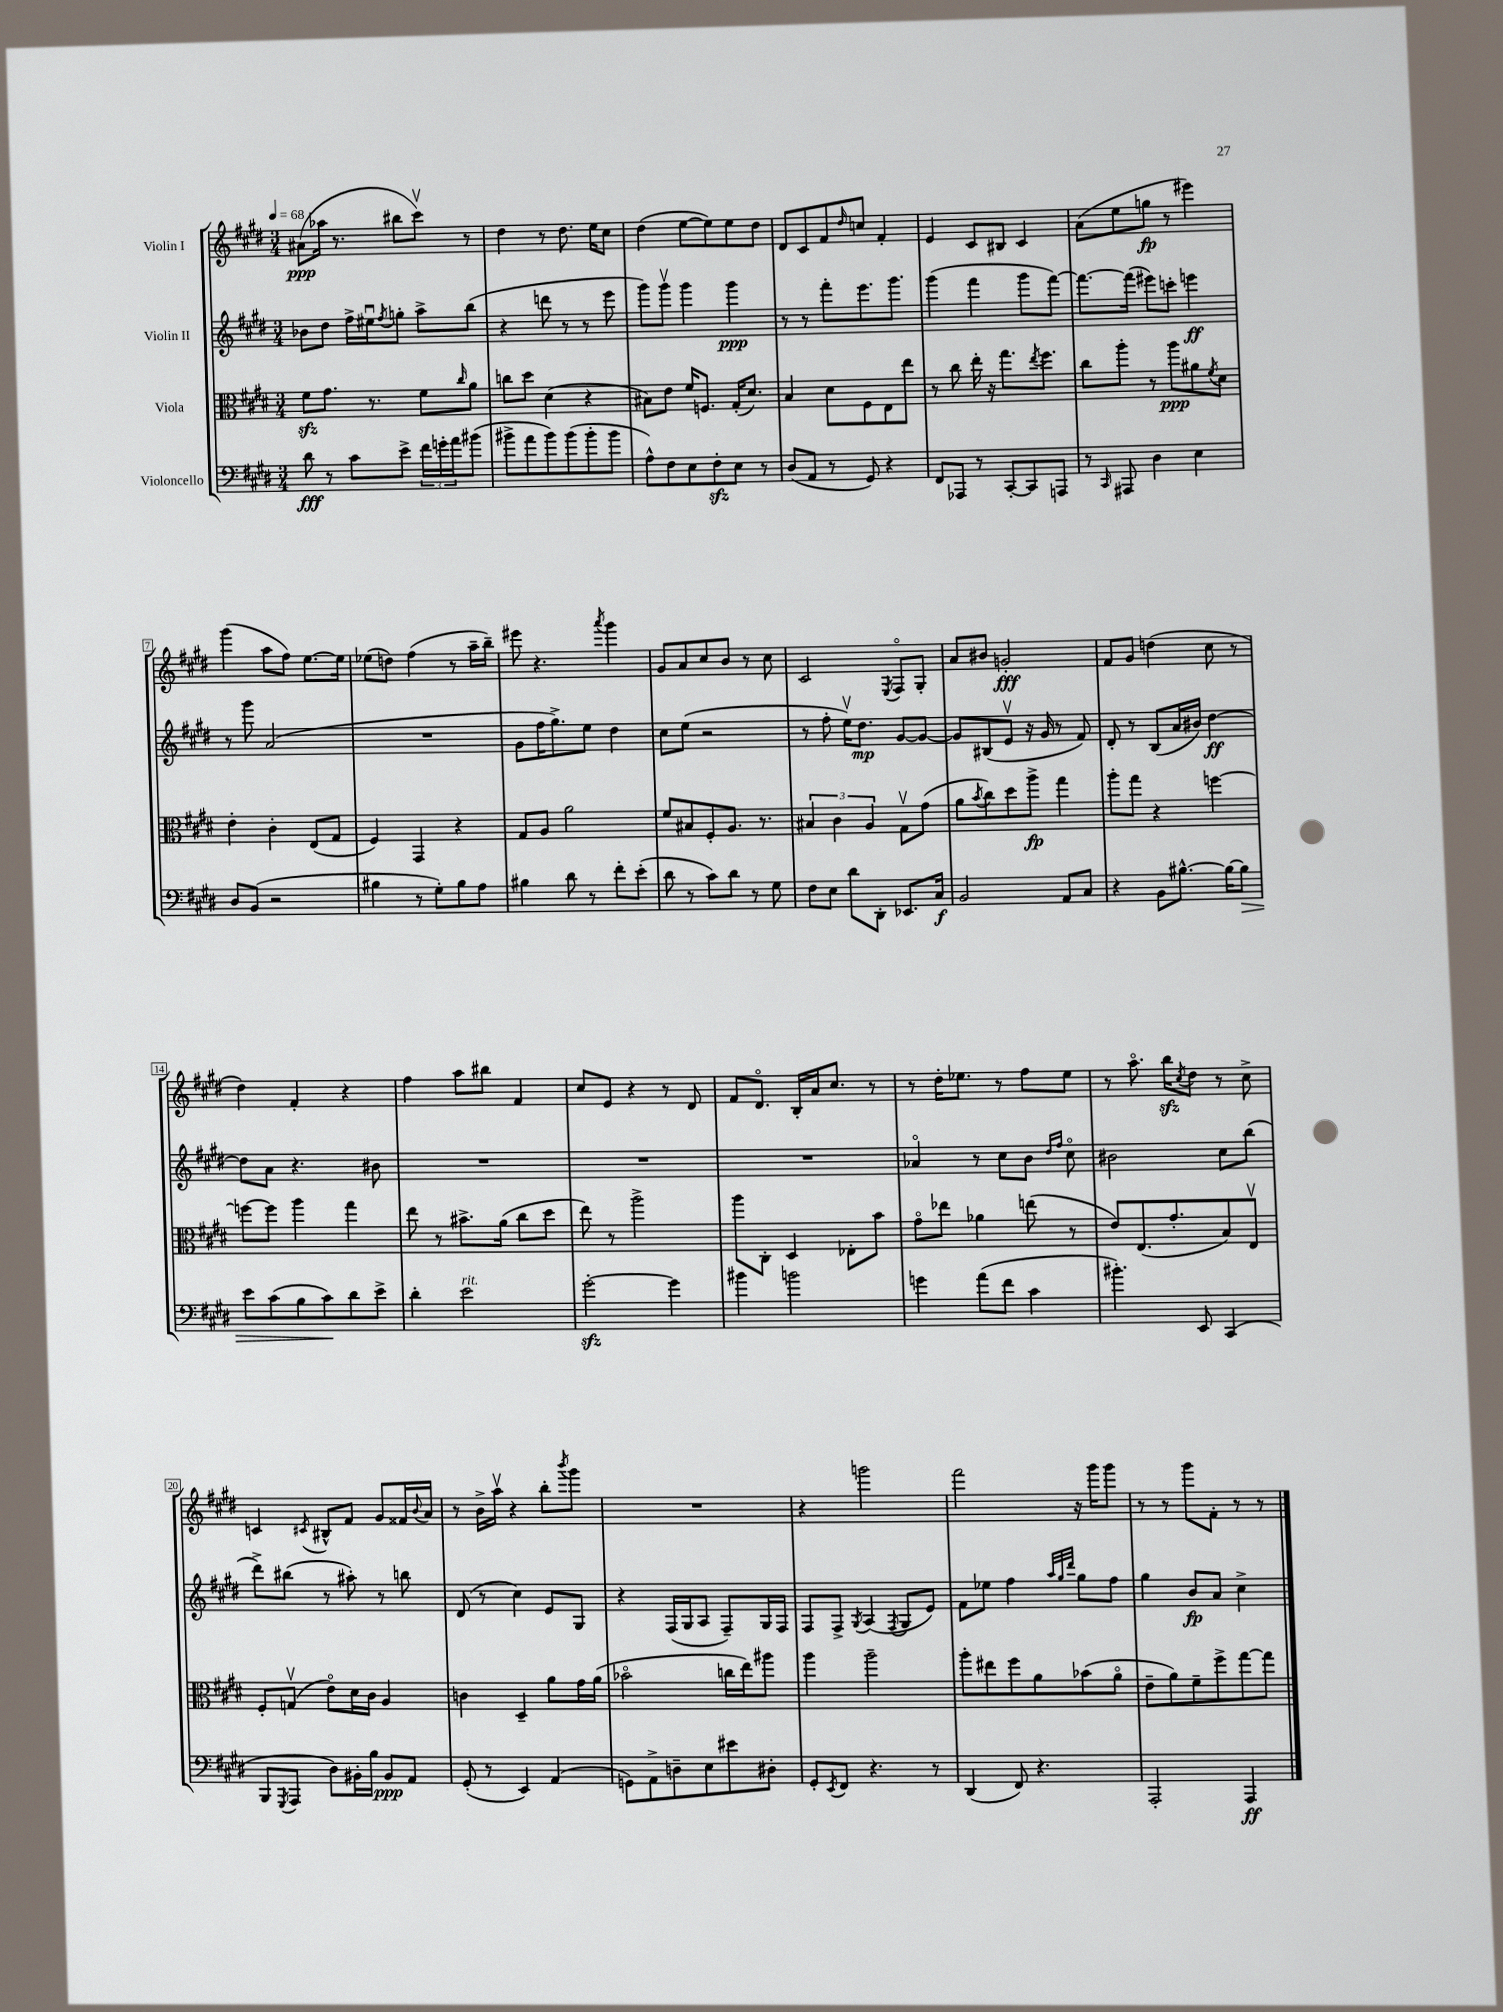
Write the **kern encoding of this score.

**kern	**kern	**kern	**kern
*staff4	*staff3	*staff2	*staff1
*clefF4	*clefC3	*clefG2	*clefG2
*k[f#c#g#d#]	*k[f#c#g#d#]	*k[f#c#g#d#]	*k[f#c#g#d#]
*M3/4	*M3/4	*M3/4	*M3/4
*MM68	*MM68	*MM68	*MM68
8d#	8f#	8b-	(8a#
8r	8.g#	8dd#	16aa-
.	.	.	8.r
8c#	.	16ff#^	.
.	8.r	16ee#u	.
.	.	8qff#	.
8e^	.	8gg'	8bb#
24f#	8f#	8aa^	8ccc#v)
24g'	.	.	.
24a	.	.	.
.	16qqcc#	.	.
(8b#	8a	(8bb	8r
=	=	=	=
8b#^	8cc	4r	4dd#
8a	8dd#	.	.
8b#)	(4d#	8ddd	8r
(8b#	.	8r	8.dd#
8b#'	4r	8r	.
.	.	.	16ee
8b#	.	8eee	8cc#
=	=	=	=
8A^^)	8B#)	8ggg#)	(4dd#
8F#	8e	8ggg#v	.
8E	16f#	4ggg#	[8ee
.	8.F	.	.
8F#'	.	.	8ee])
8E	(16G#'	4ggg#	8ee
.	8.d#)	.	.
8r	.	.	8dd#
=	=	=	=
(8D#	4B	8r	8d#
8AA	.	8r	8c#
8r	8d#	8fff#'	8f#
.	.	.	16qqdd#
8GG#)	8F#	8.eee	8cc
4r	8E	.	4f#'
.	.	8.ggg#	.
.	8ee	.	.
=	=	=	=
8FF#	8r	(4ggg#	4e
8AAA-	8cc#	.	.
8r	16ee'	4fff#	8c#
.	16r	.	.
[8CC#'	8.gg#	.	8B#
8CC#]	.	8ggg#	4c#
.	8qee	.	.
.	8.ff#	.	.
8AAA	.	[8fff#)	.
=	=	=	=
8r	8cc#	8.fff#_	(8a
16qqCC#	.	.	.
8AAA#	8aa'	.	8ee
.	.	(16fff#]	.
4D#	8r	8eee#)	8gg
.	8aa	8ccc'	8r
4E	8a#	4eee	4eee#)
.	8qf#	.	.
.	8d#	.	.
=	=	=	=
8D#	4e'	8r	(4ggg#
(8BB	.	8ggg#	.
2r	4c#'	(2a	8aa
.	.	.	8ff#)
.	(8E	.	[8.ee
.	8G#	.	.
.	.	.	16ee]
=	=	=	=
4B#	4F#)	2.r	(8ee-
.	.	.	8dd)
8r	4GG#	.	(4ff#
8G#')	.	.	.
8B#	4r	.	8r
8A	.	.	16aa~
.	.	.	16bb~)
=	=	=	=
4B#	8G#	8g#	8eee#
.	8A	16ff#	4.r
.	.	8.gg#^)	.
8d#	2a	.	.
8r	.	8ee	.
.	.	.	8qaaa
8f#'	.	4dd#	4ggg#
(8e'	.	.	.
=	=	=	=
8d#	8f#	8cc#	8g#
8r	8B#	(8ee	8a
8c#)	8F#'	2r	8cc#
8d#	8.A	.	8b
8r	.	.	8r
.	8.r	.	.
8G#	.	.	8cc#
=	=	=	=
8F#	6B#	8r	2c#
8E	.	8ff#'	.
.	6c#	.	.
8d#	.	16eev)	.
.	.	8.dd#	.
.	6A	.	.
8DD#'	.	.	.
.	.	.	8qE
8.EE-	8G#v	[8g#	8F#o
.	(8g#	8g#_	8G#'
16C#	.	.	.
=	=	=	=
2BB	8a	8g#]	8a
.	8qb	.	.
.	8cc#)	(8B#	8b#
.	8dd#	8ev	2g'
.	8aa^	16r	.
.	.	16g#	.
8AA	4gg#	8r	.
8C#	.	8f#)	.
=	=	=	=
4r	8aa'	8d#'	8f#
.	8gg#	8r	8g#
8BB	4r	(8B	(4dd
[8.B#^^	.	16a	.
.	.	16b#)	.
.	[4ff	[4dd#	8cc#
16B#_	.	.	.
8B#]	.	.	8r
=	=	=	=
8e	8ff_	8dd#]	4dd#)
(8c#	8ff]	8a	.
8B	4aa	4.r	4f#'
8c#)	.	.	.
8d#	4gg#	.	4r
8e^	.	8b#	.
=	=	=	=
4d#'	8ee	2.r	4ff#
.	8r	.	.
2e	8.b#^	.	8aa
.	.	.	8bb#
.	(16a	.	.
.	8cc#	.	4f#
.	8dd#	.	.
=	=	=	=
[2g#'	8ee)	2.r	8cc#
.	8r	.	8e
.	2aa^	.	4r
4g#]	.	.	8r
.	.	.	8d#
=	=	=	=
4b#	8aa	2.r	8f#
.	8C#'	.	8.d#o
2b	4D#	.	.
.	.	.	16B'
.	.	.	16a
.	.	.	8.cc#
.	8E-'	.	.
.	8b	.	8r
=	=	=	=
4g	8g#o	4a-o	8r
.	8ee-	.	16dd#'
.	.	.	8.ee-
(8a	4a-	8r	.
8f#	.	8cc#	8r
4c#	(8ee	8b	8ff#
.	.	16qqdd#	.
.	.	16qqff#	.
.	8r	8cc#o	8ee-
=	=	=	=
4.b#')	8e)	2b#	8r
.	(8.E	.	8.aao
.	8.g#'	.	16bb
.	.	.	8qcc#
8EE	.	.	8dd#
(4CC#	8B)	8cc#	8r
.	8Ev	(8bb	8cc#^
=	=	=	=
8BBB	8F#'	8ddd#^)	4c
8qGGG#	.	.	.
8AAA	(8Gv	(8bb#	.
.	.	.	8qc#
8D#)	8eo)	8r	8B#^^
16BB#'	16d#	8aa#')	8f#
16B	16c#	.	.
8BB#	4A	8r	8g#
8AA	.	8bb	16f##
.	.	.	8qqb
.	.	.	16a
=	=	=	=
(8GG#'	4c	(8d#	8r
8r	.	8r	16b^
.	.	.	16aav
4EE)	4D#~	4cc#)	4r
(4AA	8a	8e	8bb'
.	.	.	8qbbb
.	16g#	8G#	8ggg#
.	(16a	.	.
=	=	=	=
8GG)	2b-o	4r	2.r
8AA^	.	.	.
8D~	.	(16F#	.
.	.	16G#	.
8E	.	8A	.
8e#	16cc	8F#~)	.
.	16ee)	.	.
8D#'	8aa#	16G#	.
.	.	16F#	.
=	=	=	=
8GG#'	4aa	8F#	4r
8qEE	.	.	.
8FF#	.	8F#^	.
.	.	8qG#	.
4.r	2aa~	(4A	2ggg
.	.	8qF#	.
.	.	8G#	.
8r	.	8e)	.
=	=	=	=
(4DD#	8aa'	8f#	2fff#
.	8ee#	8ee-	.
8FF#)	8ff#	4ff#	.
4.r	8a	.	.
.	.	32qqaa	.
.	.	32qqgg#	.
.	.	32qqddd#	.
.	(8b-	8gg#	16r
.	.	.	16ggg#
.	8ao	8ff#	8ggg#
=	=	=	=
2AAA'	8e~	4gg#	8r
.	8a)	.	8r
.	8f#~	8b	8ggg#
.	8ff#^	8a	8f#'
4AAA	[8gg#	4cc#^	8r
.	8gg#]	.	8r
==	==	==	==
*-	*-	*-	*-
